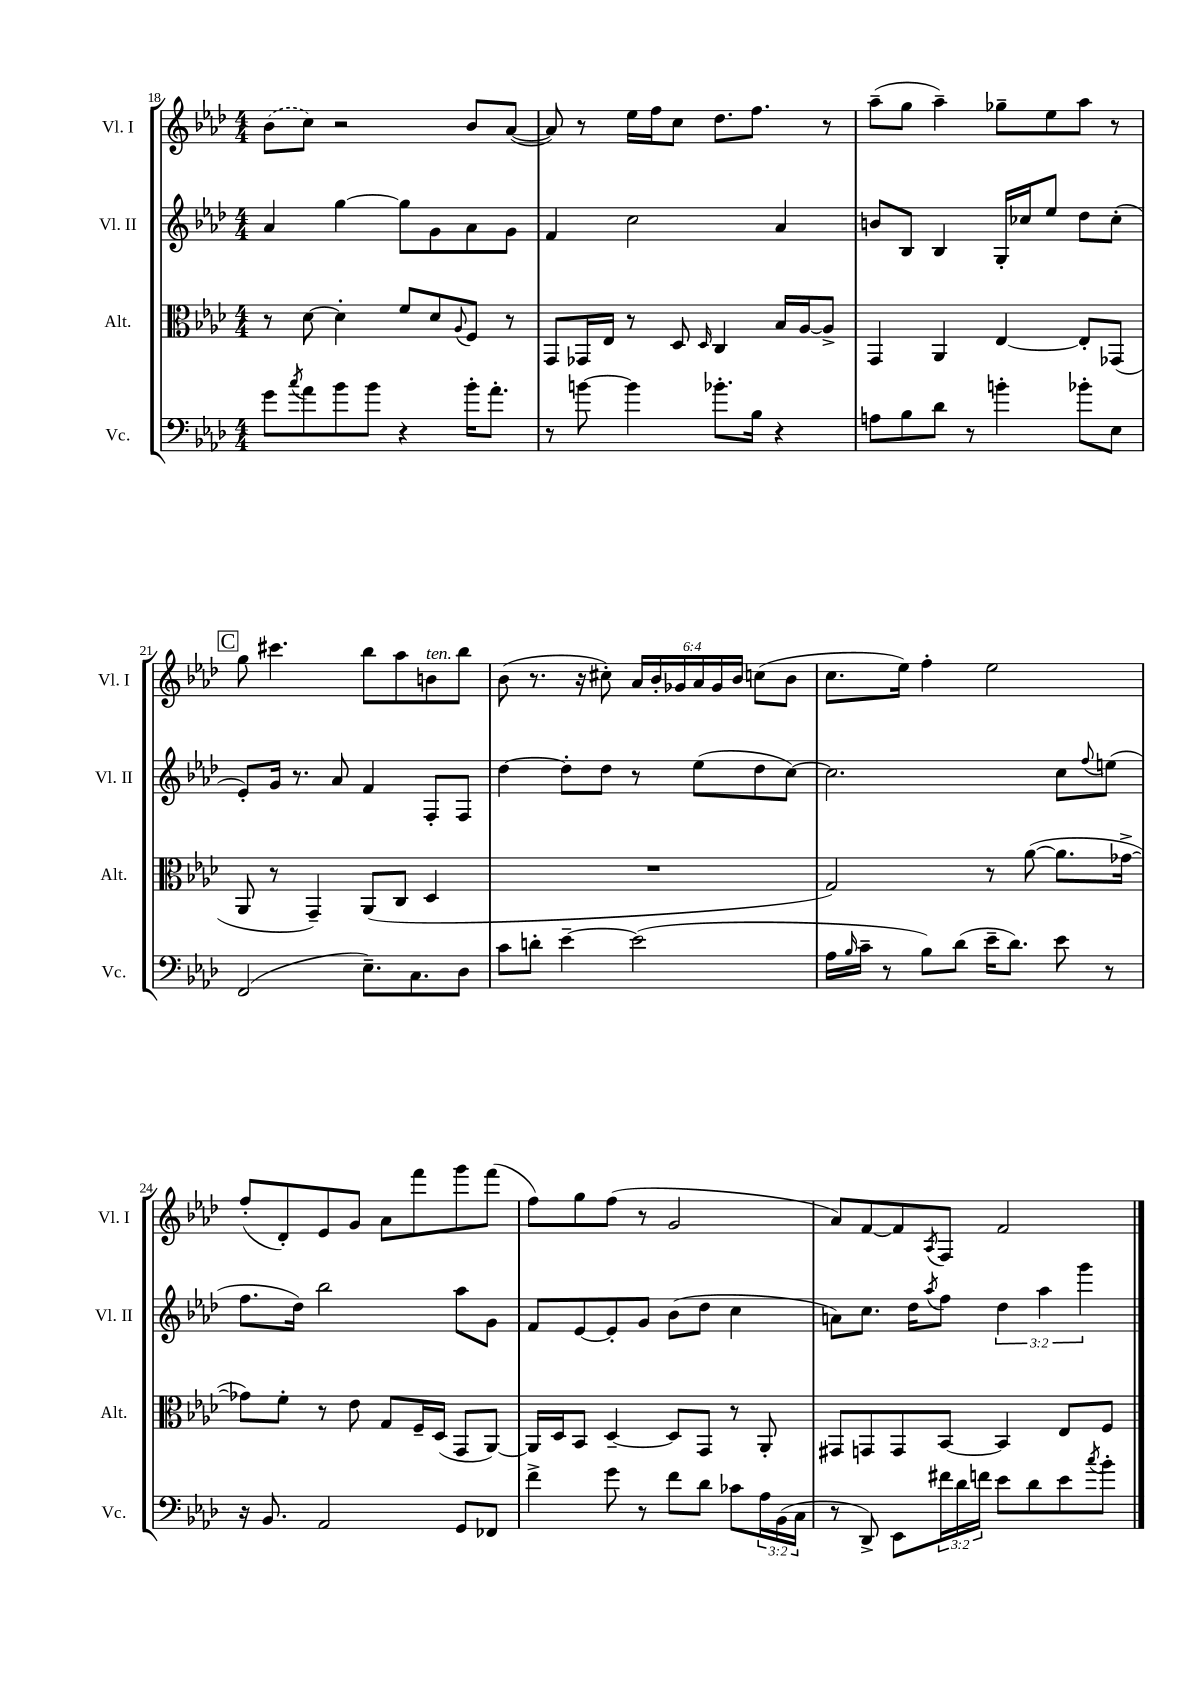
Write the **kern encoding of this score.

**kern	**kern	**kern	**kern
*staff4	*staff3	*staff2	*staff1
*clefF4	*clefC3	*clefG2	*clefG2
*k[b-e-a-d-]	*k[b-e-a-d-]	*k[b-e-a-d-]	*k[b-e-a-d-]
*M4/4	*M4/4	*M4/4	*M4/4
8g	8r	4a-	(8b-
8qcc	.	.	.
8a-	[8d-	.	8cc)
8b-	4d-']	[4gg	2r
8b-	.	.	.
4r	8f	8gg]	.
.	8d-	8g	.
.	8qqA-	.	.
16b-'	8F	8a-	8b-
8.a-'	.	.	.
.	8r	8g	([8a-
=	=	=	=
8r	8GG	4f	8a-])
[8b	16GG-	.	8r
.	16E-	.	.
4b]	8r	2cc	16ee-
.	.	.	16ff
.	8D-	.	8cc
.	16qqD-	.	.
8.b-'	4C	.	8.dd-
16B-	.	.	8.ff
4r	16B-	4a-	.
.	[16A-	.	.
.	8A-^]	.	8r
=	=	=	=
8A	4GG	8b	(8aa-~
8B-	.	8B-	8gg
8d-	4AA-	4B-	4aa-~)
8r	.	.	.
4b'	[4E-	16G'	8gg-~
.	.	16cc-	.
.	.	8ee-	8ee-
8b-'	8E-']	8dd-	8aa-
8E-	(8GG-	(8cc-'	8r
=	=	=	=
(2FF	8AA-	8e-')	8gg
.	8r	16g	4.ccc#
.	.	8.r	.
.	4GG~)	.	.
.	.	8a-	.
8.E-~)	(8AA-	4f	8bb-
.	8C	.	8aa-
8.C	.	.	.
.	4D-	8F'	8b
8D-	.	8F	8bb-
=	=	=	=
8c	1r	[4dd-	(8b-
8d'	.	.	8.r
[4e-~	.	8dd-']	.
.	.	.	16r
.	.	8dd-	8cc#')
(2e-]	.	8r	24a-
.	.	.	24b-'
.	.	.	24g-
.	.	(8ee-	24a-
.	.	.	24g-
.	.	.	24b-
.	.	8dd-	(8cc
.	.	[8cc)	8b-
=	=	=	=
16A-	2G)	2.cc]	8.cc
16qqB-	.	.	.
16c~	.	.	.
8r	.	.	.
.	.	.	16ee-)
8B-)	.	.	4ff'
(8d-	.	.	.
16e-~	8r	.	2ee-
8.d-)	.	.	.
.	([8a-	.	.
8e-	8.a-]	8cc	.
.	.	8qqff	.
8r	.	(8ee	.
.	[16g-^	.	.
=	=	=	=
16r	8g-])	8.ff	(8ff'
8.BB-	.	.	.
.	8f'	.	8d-')
.	.	16dd-)	.
2AA-	8r	2bb-	8e-
.	8e-	.	8g
.	8G	.	8a-
.	16F~	.	8fff
.	(16D-	.	.
8GG	8GG	8aa-	8ggg
8FF-	[8AA-)	8g	(8fff
=	=	=	=
4f^	16AA-]	8f	8ff)
.	16D-	.	.
.	8BB-	[8e-	8gg
8g	[4D-~	8e-']	(8ff
8r	.	8g	8r
8f	8D-]	(8b-	2g
8d-	8GG	8dd-	.
8c-	8r	4cc	.
24A-	8AA-'	.	.
(24BB-	.	.	.
24C	.	.	.
=	=	=	=
8r	8GG#	8a)	8a-)
8DD-^)	8GG	8.cc	[8f
8EE-	8GG	.	8f]
.	.	16dd-	.
.	.	8qaa-	8qA-
24f#	[8BB-	8ff	8F
24d-	.	.	.
24f	.	.	.
8e-	4BB-]	6dd-	2f
8d-	.	.	.
.	.	6aa-	.
8e-	8E-	.	.
.	.	6ggg	.
8qcc	.	.	.
8b-'	8F	.	.
==	==	==	==
*-	*-	*-	*-
